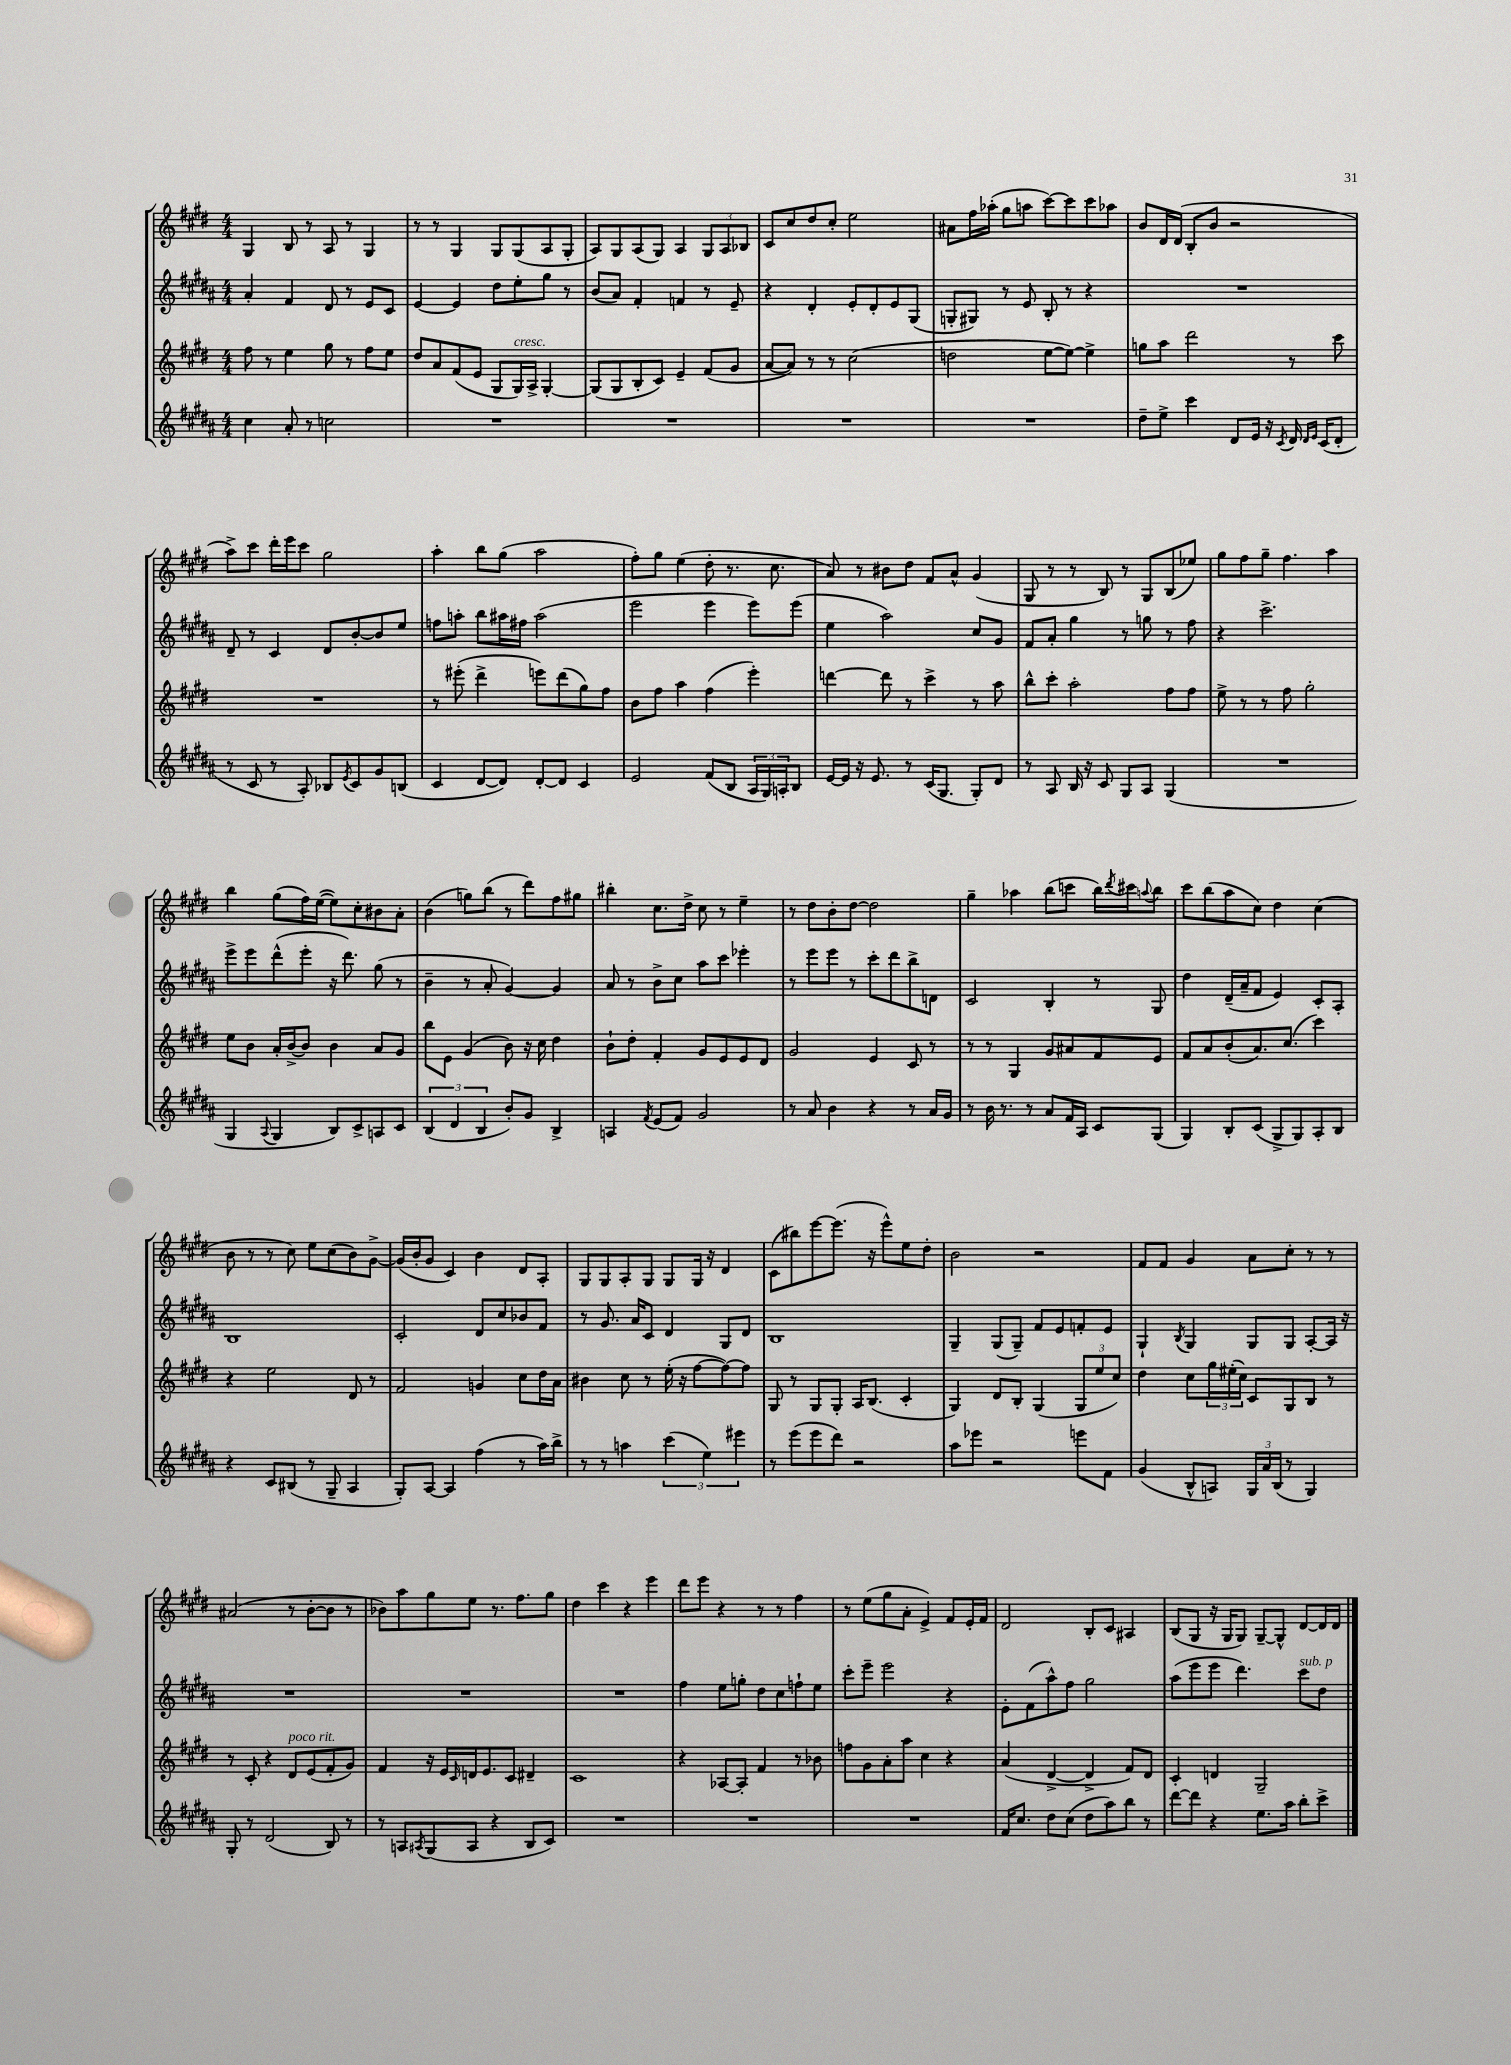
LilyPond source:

<<
\new StaffGroup <<
\new Staff = "s0" {
    \clef treble \key e \major \numericTimeSignature \time 4/4
    gis4 b8 r8 a8 r8 gis4 |
    r8 r8 gis4 gis8 gis8( a8 gis8-. |
    a8) gis8 a8( gis8) a4 \tuplet 3/2 { gis8 a8 bes8 } |
    cis'8 cis''8 dis''8 cis''8-. e''2 |
    ais'8 fis''16 aes''16-.( gis''8 a''8 cis'''8~) cis'''8 cis'''8 aes''8 |
    b'8 dis'16 dis'16( b8-. b'8 r2 |
    a''8->) cis'''8 dis'''16-. e'''16 cis'''8 gis''2 |
    a''4-. b''8 gis''8( a''2 |
    fis''8-.) gis''8 e''4( dis''8-. r8. cis''8. |
    a'8) r8 bis'8 dis''8 fis'8 a'8-^ gis'4( |
    gis8 r8 r8 b8) r8 gis8 b8( ees''8) |
    gis''8 fis''8 gis''8-- fis''4. a''4 |
    b''4 gis''8( fis''16) e''16~( e''8) cis''8-. bis'8 a'8-. |
    b'4( g''8) b''8( r8 dis'''8) fis''8 gis''8 |
    bis''4-. cis''8. dis''16-> cis''8 r8 e''4-- |
    r8 dis''8 b'8-. dis''8~ dis''2 |
    gis''4-- aes''4 b''8( c'''8 b''16) \acciaccatura { dis'''8 } cis'''16 \appoggiatura { a''8 } b''8 |
    cis'''8 b''8( a''8 cis''8) dis''4 cis''4( |
    b'8 r8 r8 cis''8) e''8 cis''8( b'8) gis'8~-> |
    gis'16( b'16-. gis'8 cis'4) b'4 dis'8 a8-. |
    gis8 gis8 a8-. gis8 gis8 gis16 r16 dis'4 |
    cis'8( bis''8) e'''8~ e'''8.( r16 e'''8-^) e''8 dis''8-. |
    b'2 r2 |
    fis'8 fis'8 gis'4 a'8 cis''8-. r8 r8 |
    ais'2( r8 b'8~-. b'8 r8 |
    bes'8) a''8 gis''8 e''8 r8. fis''8. gis''8 |
    dis''4 cis'''4 r4 e'''4 |
    dis'''8 e'''8 r4 r8 r8 fis''4 |
    r8 e''8( gis''8 a'8-. e'4->) fis'8 e'16-. fis'16 |
    dis'2 b8-. cis'8 ais4 |
    b8( gis8 r16 gis16 gis8) gis8~-- gis8-^ dis'8~ dis'16 dis'16 \bar "|." |
}
\new Staff = "s1" {
    \clef treble \key b \major \numericTimeSignature \time 4/4
    ais'4-. fis'4 dis'8 r8 e'8 cis'8 |
    e'4~ e'4 dis''8 e''8-. gis''8 r8 |
    b'8( ais'8) fis'4-. f'4 r8 e'8-- |
    r4 dis'4-. e'8-. dis'8-. e'8 gis8( |
    g8-. gis8) r8 e'8 b8-. r8 r4 |
    R1 |
    dis'8-- r8 cis'4 dis'8 b'8~-. b'8 e''8 |
    f''8 a''8-. b''8 ais''16 fis''16 ais''2( |
    e'''2 e'''4 e'''8) e'''8( |
    e''4 ais''2) cis''8 gis'8 |
    fis'8 ais'8-. gis''4 r8 g''8 r8 fis''8 |
    r4 cis'''2.-> |
    e'''8-> e'''8 dis'''8-^( e'''8-. r16 dis'''8.) gis''8( r8 |
    b'4-- r8 ais'8-. gis'4~) gis'4 |
    ais'8 r8 b'8-> cis''8 ais''8 cis'''8 ees'''4-. |
    r8 e'''8 e'''8 r8 cis'''8-. dis'''8 b''8-> d'8 |
    cis'2 b4-. r8 gis8 |
    dis''4 dis'16--( ais'16-- fis'8 e'4) cis'8-. ais8-. |
    b1 |
    cis'2-. dis'8 cis''8 bes'8 fis'8 |
    r8 gis'8. ais'16 cis'8 dis'4 gis8 dis'8 |
    b1 |
    gis4-- gis8( gis8--) fis'8 e'8 f'8-. e'8 |
    gis4-! \acciaccatura { b8 } gis4 gis8 gis8 ais8~-. ais16 r16 |
    R1 |
    R1 |
    R1 |
    fis''4 e''8 g''8-. dis''8 cis''8 f''8-! e''8 |
    cis'''8-. e'''8-- e'''2 r4 |
    e'8-. fis'8( ais''8-^) fis''8 gis''2 |
    ais''8( e'''8 e'''8 dis'''4.) cis'''8^\markup { \italic "sub. p" } dis''8 \bar "|." |
}
\new Staff = "s2" {
    \clef treble \key e \major \numericTimeSignature \time 4/4
    fis''8 r8 e''4 gis''8 r8 fis''8 e''8 |
    dis''8 a'8 fis'8( e'8 gis8 gis16^\markup { \italic "cresc." }) a16-> gis4~-. |
    gis8( gis8 b8-. cis'8) e'4-- fis'8( gis'8 |
    a'8~ a'8) r8 r8 cis''2( |
    d''2 e''8~ e''8~) e''4-> |
    g''8 a''8 dis'''2 r8 cis'''8 |
    R1 |
    r8 eis'''8-.( dis'''4-> e'''8) dis'''8( gis''8) fis''8 |
    b'8 fis''8 a''4 fis''4( e'''4-.) |
    d'''4~ d'''8 r8 cis'''4-> r8 a''8 |
    b''8-^ cis'''8-. a''2-. fis''8 fis''8 |
    e''8-> r8 r8 fis''8 gis''2-. |
    e''8 b'8 a'16-. b'16~-> b'8 b'4 a'8 gis'8 |
    b''8 e'8 gis'4( b'8) r16 cis''16 dis''4 |
    b'8-! dis''8-. fis'4-. gis'8 e'8 e'8 dis'8 |
    gis'2 e'4 cis'8 r8 |
    r8 r8 gis4 gis'8 ais'8 fis'8 e'8 |
    fis'8 a'8 b'8-.( a'8.) cis''8.( cis'''4) |
    r4 e''2 dis'8 r8 |
    fis'2 g'4 cis''8 dis''16 a'16 |
    bis'4 cis''8 r8 e''16-.( r16 fis''8~ fis''8~) fis''8 |
    gis8 r8 gis8 gis8-. a16 b8.( cis'4-. |
    gis4) dis'8 b8-. gis4( \tuplet 3/2 { gis8 e''8 cis''8) } |
    dis''4 cis''8 \tuplet 3/2 { gis''16 eis''16-.( cis''16) } cis'8 gis8 b8 r8 |
    r8 cis'8-. r4 dis'8^\markup { \italic "poco rit." } e'8( fis'8-. gis'8) |
    fis'4 r16 e'16 \grace { cis'16 } d'16 e'8. cis'8 dis'4-- |
    cis'1 |
    r4 aes8~ aes8-. fis'4 r8 bes'8 |
    f''8 gis'8 a'8-. a''8 cis''4 r4 |
    a'4( dis'4~-> dis'4-> fis'8) dis'8 |
    cis'4-. d'4 gis2-- \bar "|." |
}
\new Staff = "s3" {
    \clef treble \key b \major \numericTimeSignature \time 4/4
    cis''4 ais'8-. r8 c''2 |
    R1 |
    R1 |
    R1 |
    R1 |
    dis''8-- e''8-> cis'''4 dis'8 e'16 r16 \acciaccatura { cis'8 } dis'16 \grace { dis'16 e'16 } cis'16( dis'8-. |
    r8 cis'8 r8 ais8-.) bes8 \acciaccatura { e'8 } cis'8 gis'8 b8( |
    cis'4 dis'8~ dis'8) dis'8~-. dis'8 cis'4 |
    e'2 fis'8( b8 \tuplet 3/2 { ais16 gis16) a16-. } b8 |
    e'16~ e'16 r16 e'8. r8 cis'16( gis8. gis8-.) dis'8 |
    r8 ais8 b16 r16 cis'8 gis8 ais8 gis4( |
    R1 |
    gis4 \appoggiatura { ais8 } gis4 b8) cis'8-> a8 cis'8 |
    \tuplet 3/2 { b4( dis'4 b4 } b'8-.) gis'8 b4-> |
    a4 \acciaccatura { fis'8 } e'8( fis'8) gis'2 |
    r8 ais'8 b'4 r4 r8 ais'16 gis'16 |
    r8 b'16 r8. r8 ais'8 fis'16 ais16 cis'8 gis8( |
    gis4) b8-. cis'8( gis8-> gis8) ais8-. b8 |
    r4 cis'8 bis8( r8 gis8-- ais4 |
    gis8-.) ais8~ ais4 fis''4( r8 ais''16) b''16-> |
    r8 r8 a''4 \tuplet 3/2 { cis'''4( e''4) eis'''4 } |
    r8 e'''8( e'''8 dis'''8) r2 |
    ais''8 ees'''8 r2 e'''8 fis'8 |
    gis'4( b8-^ a8) \tuplet 3/2 { gis16 ais'16 b16( } r8 gis4) |
    gis8-. r8 dis'2( b8) r8 |
    r8 a8 \acciaccatura { ais8 } gis8( ais8 r4 b8 cis'8) |
    R1 |
    R1 |
    R1 |
    fis'16 cis''8. dis''8 cis''8( dis''8 ais''8) b''8 r8 |
    dis'''8~ dis'''8 r4 e''8. ais''16 b''8-. cis'''8-> \bar "|." |
}
>>
>>
\layout { \context { \Score \remove "Bar_number_engraver" } }
